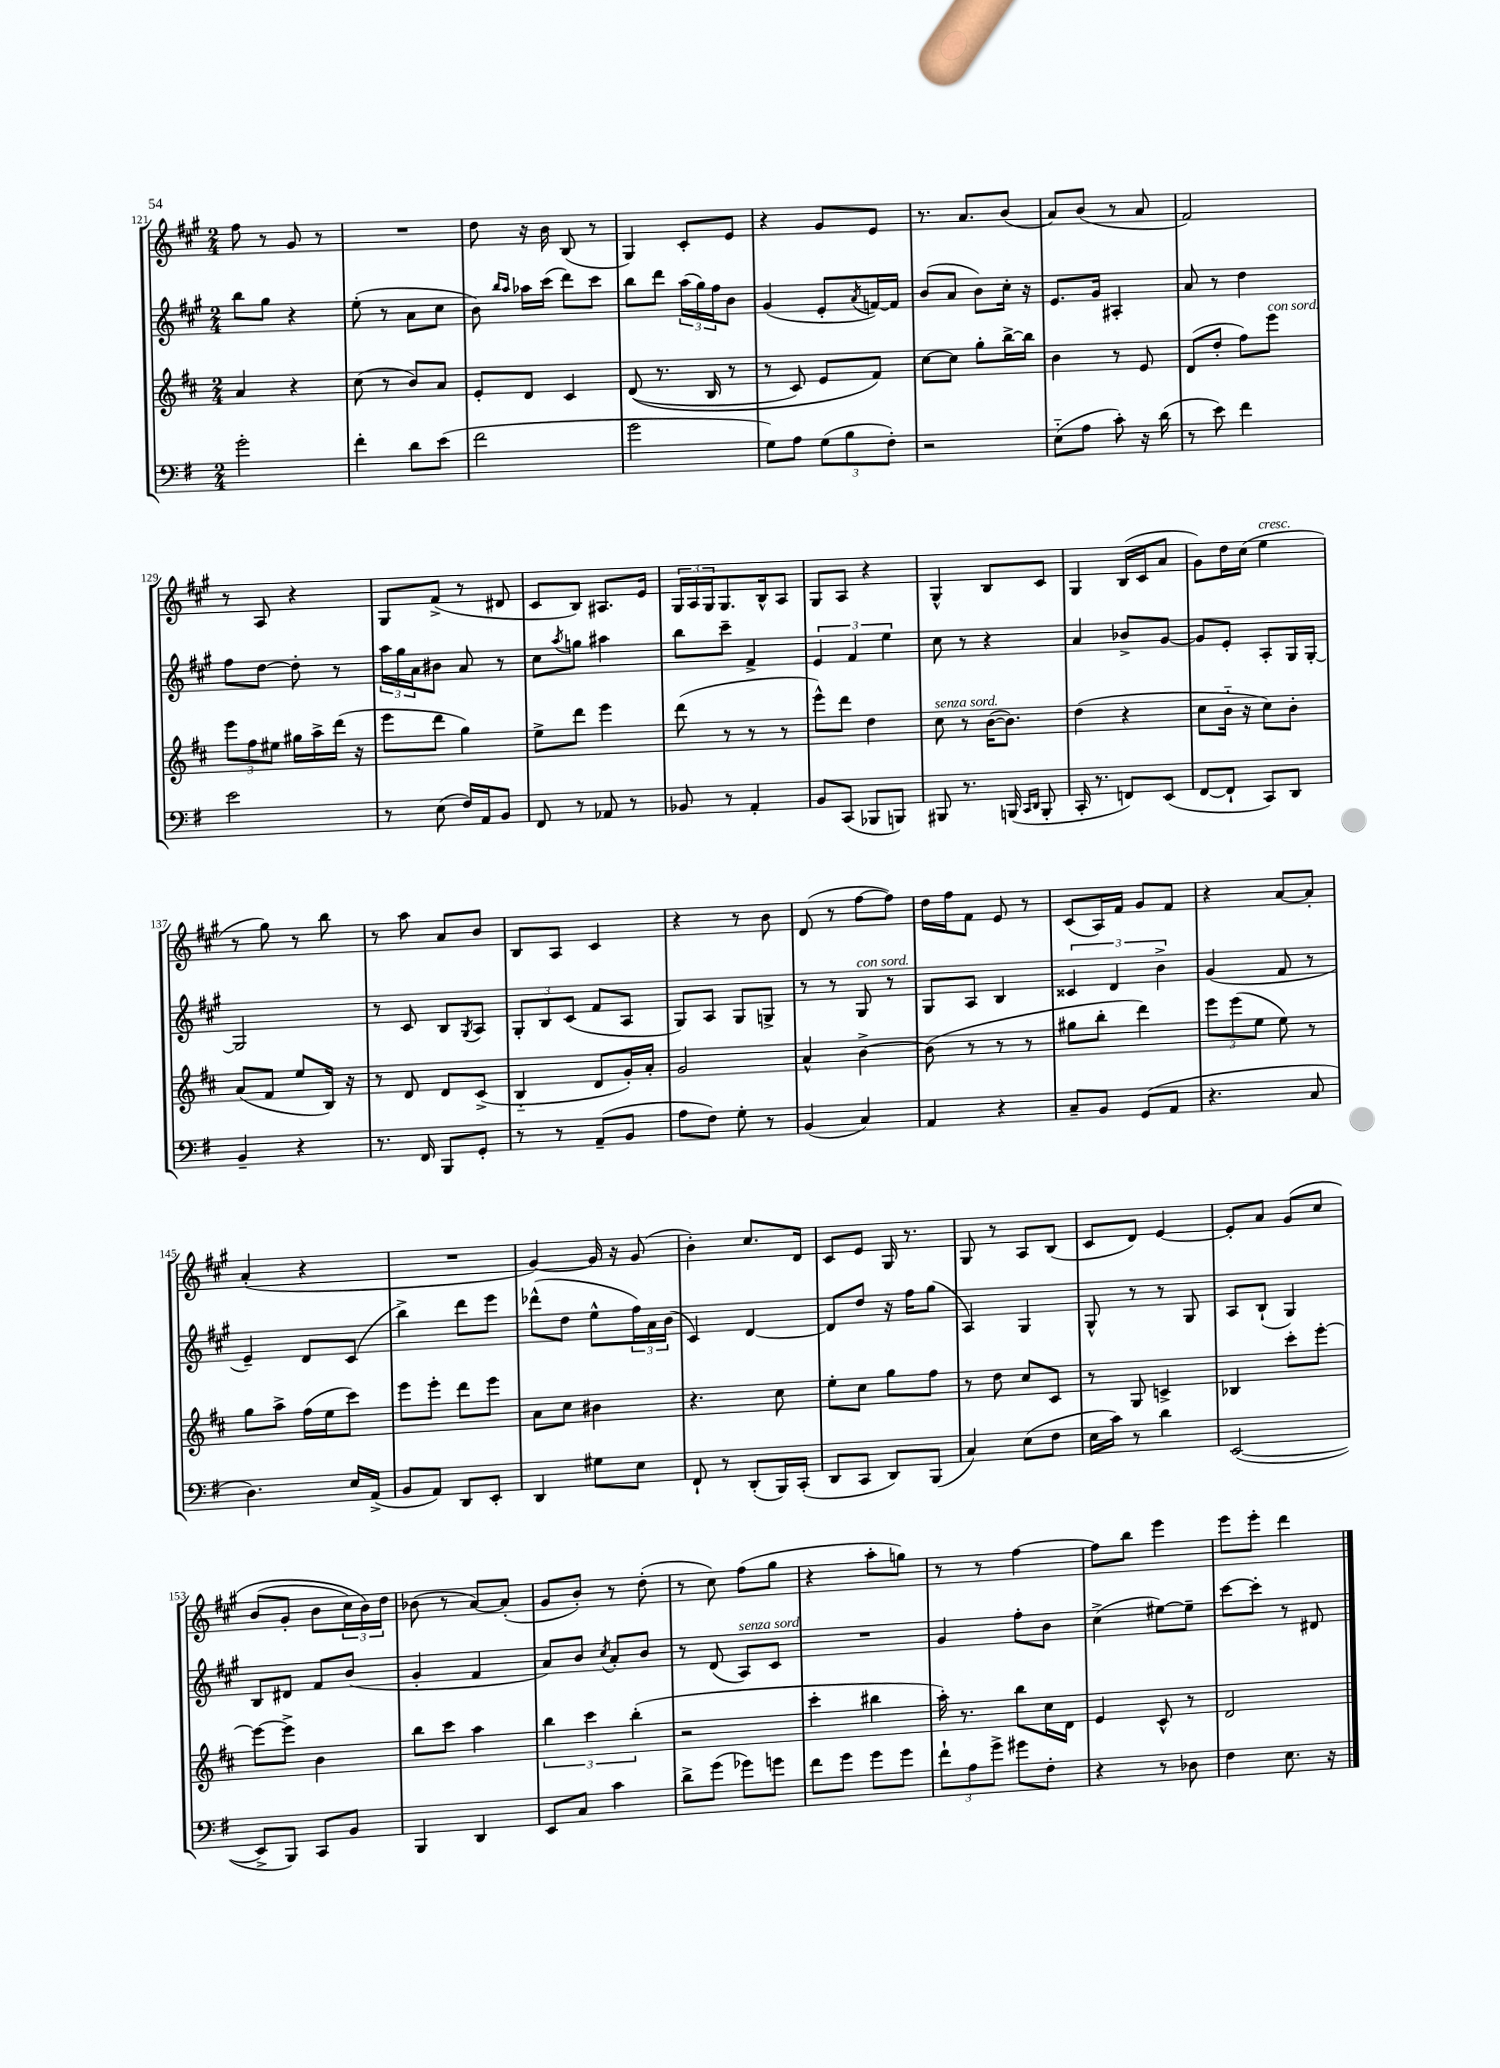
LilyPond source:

<<
\new StaffGroup <<
\new Staff = "s0" {
    \clef treble \key a \major \numericTimeSignature \time 2/4
    fis''8 r8 gis'8 r8 |
    R2 |
    d''8 r16 b'16 b8( r8 |
    gis4) cis'8-. e'8 |
    r4 gis'8 e'8 |
    r8. a'8. b'8( |
    a'8) b'8( r8 a'8 |
    fis'2) |
    r8 a8 r4 |
    gis8 fis'8->( r8 dis'8 |
    cis'8 b8) ais8. e'16 |
    \tuplet 3/2 { gis16 a16 gis16 } gis8. b16-^ a8 |
    gis8 a8 r4 |
    gis4-^ b8 cis'8 |
    gis4 b16( cis'16 a'8 |
    gis'8) d''16 cis''16( e''4^\markup { \italic "cresc." } |
    r8 gis''8) r8 b''8 |
    r8 a''8 a'8 b'8 |
    b8 a8 cis'4 |
    r4 r8 b'8 |
    d'8( r8 fis''8~ fis''8) |
    d''16 fis''16 fis'8 e'8 r8 |
    cis'8( a16) fis'16 gis'8 fis'8 |
    r4 a'8~ a'8-. |
    a'4-.( r4 |
    R2 |
    gis'4~) gis'16 r16 gis'8( |
    b'4-.) cis''8. d'16 |
    cis'8 e'8 gis16 r8. |
    gis8 r8 a8 b8( |
    cis'8 d'8) e'4~ |
    e'8-. a'8 gis'8\( cis''8 |
    b'8( gis'8-. b'8 \tuplet 3/2 { cis''16) b'16\) d''16 } |
    bes'8( r8 a'8~) a'8-.( |
    gis'8 b'8-.) r8 d''8-.( |
    r8 cis''8) fis''8( gis''8 |
    r4 a''8-. g''8) |
    r8 r8 fis''4~ |
    fis''8 b''8 e'''4 |
    e'''8 e'''8-. d'''4 \bar "|." |
}
\new Staff = "s1" {
    \clef treble \key a \major \numericTimeSignature \time 2/4
    b''8 gis''8 r4 |
    e''8-.( r8 a'8 cis''8 |
    b'8) \grace { b''16 a''16 } aes''16 cis'''16( d'''8) cis'''8 |
    b''8 d'''8 \tuplet 3/2 { a''16( gis''16) fis''16 } b'8 |
    gis'4( e'8-. \acciaccatura { a'8 } f'16~) f'16 |
    b'8( a'8 b'8) cis''16-. r16 |
    e'8. gis'16 ais4-. |
    a'8 r8 d''4 |
    fis''8 d''8~ d''8-. r8 |
    \tuplet 3/2 { a''16 gis''16 a'16 } bis'8 a'8 r8 |
    cis''8 \acciaccatura { a''8 } g''8 ais''4 |
    b''8 cis'''8-- fis'4-> |
    \tuplet 3/2 { e'4 fis'4 e''4 } |
    cis''8 r8 r4 |
    a'4 bes'8-> gis'8~ |
    gis'8 e'8-. a8-. gis16 gis16~-. |
    gis2 |
    r8 cis'8 b8 \acciaccatura { gis8 } a8 |
    \tuplet 3/2 { gis8-. b8 cis'8( } fis'8 a8 |
    gis8) a8 gis8 g8-> |
    r8 r8 gis8^\markup { \italic "con sord." } r8 |
    gis8 a8 b4 |
    \tuplet 3/2 { cisis'4 d'4 b'4-> } |
    gis'4( fis'8 r8 |
    e'4--) d'8 cis'8( |
    b''4->) d'''8 e'''8 |
    des'''8-^( d''8 e''8-^ \tuplet 3/2 { fis''16) a'16 b'16( } |
    cis'4) d'4~ |
    d'8 d''8 r16 fis''16 gis''8( |
    a4) gis4 |
    gis8-^ r8 r8 gis8 |
    a8 b8-!( gis4) |
    b8 dis'8 fis'8 b'8( |
    gis'4-. fis'4 |
    a'8) b'8 \acciaccatura { cis''8 } a'8-. b'8 |
    r8 d'8( a8^\markup { \italic "senza sord." }) cis'8 |
    R2 |
    gis'4 fis''8-. b'8 |
    cis''4->( eis''8~) eis''8-- |
    cis'''8~ cis'''8-. r8 dis'8 \bar "|." |
}
\new Staff = "s2" {
    \clef treble \key d \major \numericTimeSignature \time 2/4
    a'4 r4 |
    cis''8( r8 b'8) a'8 |
    e'8-. d'8 cis'4 |
    d'8(\( r8. b16 r8 |
    r8 cis'8) e'8 fis'8\) |
    cis''8~ cis''8 g''8-. b''16~-> b''16 |
    b'4 r8 e'8 |
    d'8( d''8-. fis''8) e'''8^\markup { \italic "con sord." } |
    \tuplet 3/2 { e'''8 fis''8 eis''8 } gis''16 a''16-> d'''16( r16 |
    e'''8 d'''8 g''4) |
    e''8-> d'''8 e'''4 |
    d'''8( r8 r8 r8 |
    e'''8-^) d'''8 d''4 |
    cis''8^\markup { \italic "senza sord." } r8 b'16~( b'8.) |
    d''4( r4 |
    cis''8 b'16-_ r16 cis''8) b'8-. |
    a'8( fis'8 e''8 b16) r16 |
    r8 d'8 d'8 cis'8->( |
    b4-_ d'8 g'16-.) a'16-. |
    g'2 |
    a'4-^ b'4~-> |
    b'8( r8 r8 r8 |
    gis''8 b''8-. d'''4) |
    \tuplet 3/2 { e'''8 e'''8( e''8 } e''8) r8 |
    g''8 a''8-> fis''16( e''16 cis'''8) |
    e'''8 e'''8-. d'''8 e'''8 |
    a'8 cis''8 bis'4 |
    r4. cis''8 |
    e''8-. cis''8 g''8 fis''8 |
    r8 d''8 cis''8 cis'8 |
    r8 g8 c'4-> |
    bes4 cis'''8-. e'''8~-. |
    e'''8~ e'''8-> b'4 |
    b''8 cis'''8 a''4 |
    \tuplet 3/2 { b''4 cis'''4 b''4-.( } |
    r2 |
    cis'''4-. bis''4 |
    a''16-.) r8. b''8 cis''16 d'16 |
    e'4 cis'8-^ r8 |
    d'2 \bar "|." |
}
\new Staff = "s3" {
    \clef bass \key g \major \numericTimeSignature \time 2/4
    g'2-. |
    fis'4-. d'8 e'8( |
    fis'2 |
    g'2 |
    g8) a8 \tuplet 3/2 { g8( b8 fis8-.) } |
    r2 |
    e8-_( a8 c'8-.) r16 d'16( |
    r8 e'8) fis'4 |
    e'2 |
    r8 e8( fis16) a,16 b,8 |
    fis,8 r8 aes,8 r8 |
    bes,8 r8 a,4-. |
    b,8 c,8( bes,,8 b,,8) |
    bis,,8 r8. b,,16( \grace { c,16 d,16 } b,,8-. |
    c,16-. r8. f,8) e,8( |
    fis,8~ fis,8-! c,8) d,8 |
    b,4-- r4 |
    r8. fis,16 b,,8 g,8-. |
    r8 r8 a,8--( b,8 |
    a8 fis8) g8-. r8 |
    b,4( c4) |
    a,4 r4 |
    c8-- b,8 g,8( a,8 |
    r4. c8 |
    d4.) e16 a,16->( |
    b,8 a,8) d,8 e,8-. |
    d,4 gis8 e8 |
    fis,8-! r8 d,8-.( b,,16) c,16-.( |
    d,8 c,8 d,8) b,,8( |
    c4) e8( fis8 |
    e16 c'16) r8 d'4 |
    e,2~( |
    e,8-> b,,8) c,8 b,8 |
    b,,4 d,4 |
    e,8 c8 c'4 |
    d'8-> g'8( ges'8) g'8 |
    fis'8 g'8 g'8 g'8 |
    \tuplet 3/2 { fis'8-! a8 g'8-> } gis'8 fis8-. |
    r4 r8 des8 |
    fis4 e8. r16 \bar "|." |
}
>>
>>
\layout { \context { \Score currentBarNumber = #121 } }
